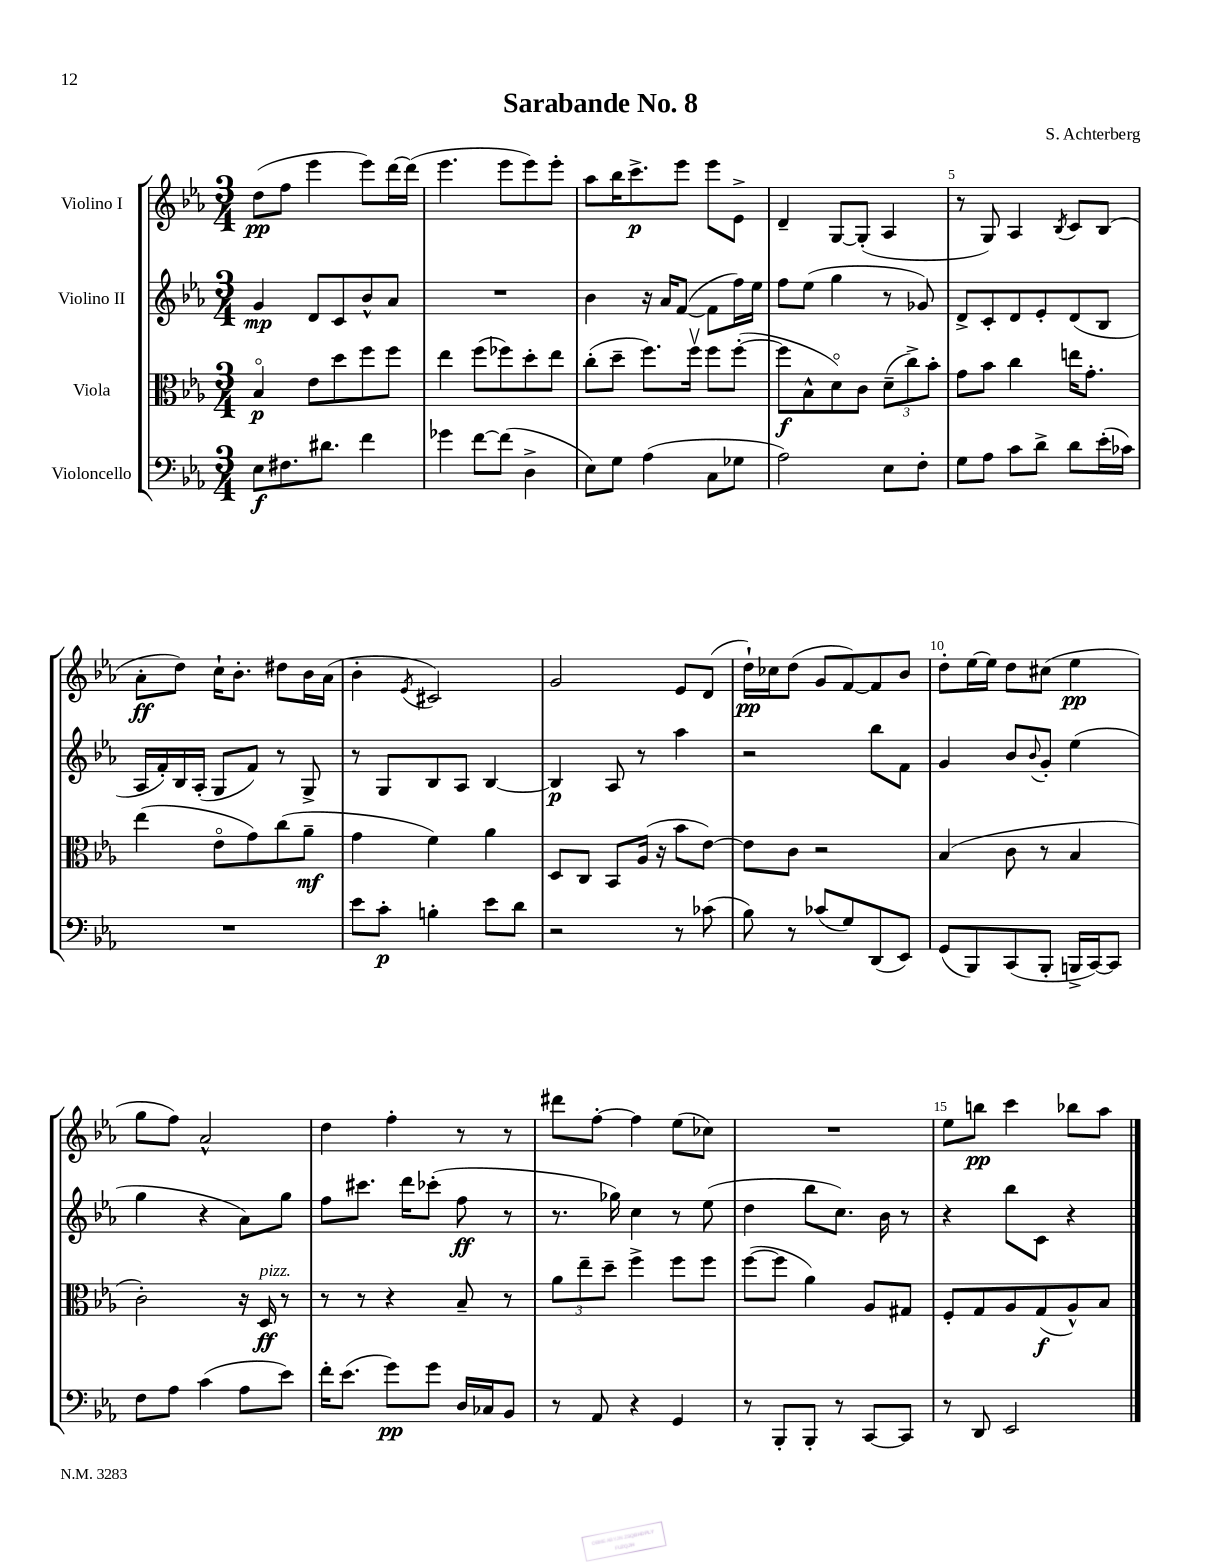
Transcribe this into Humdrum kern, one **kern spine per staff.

**kern	**dynam	**kern	**dynam	**kern	**dynam	**kern	**dynam
*part4	*part4	*part3	*part3	*part2	*part2	*part1	*part1
*staff4	*staff4	*staff3	*staff3	*staff2	*staff2	*staff1	*staff1
*I"Violoncello	*	*I"Viola	*	*I"Violino II	*	*I"Violino I	*
*clefF4	*	*clefC3	*	*clefG2	*	*clefG2	*
*k[b-e-a-]	*	*k[b-e-a-]	*	*k[b-e-a-]	*	*k[b-e-a-]	*
*M3/4	*	*M3/4	*	*M3/4	*	*M3/4	*
=1	=1	=1	=1	=1	=1	=1	=1
8E-\L	f	4B-/	p	4g/	mp	(8dd\L	pp
8.F#X\	.	.	.	.	.	8ff\J	.
.	.	8e-\L	.	8d/L	.	4eee-\	.
8.d#X\J	.	.	.	.	.	.	.
.	.	8dd\	.	8c/	.	.	.
4f\	.	8ff\	.	8b-^^/	.	8eee-\L)	.
.	.	8ff\J	.	8a-/J	.	[16ddd\L	.
.	.	.	.	.	.	(16ddd\JJ]	.
=2	=2	=2	=2	=2	=2	=2	=2
4g-X\	.	4ee-\	.	2.r	.	4.eee-\	.
[8f\L	.	(8ff\L	.	.	.	.	.
(8f\J]	.	8ff-X\)	.	.	.	8eee-\L	.
4D^\	.	8dd'\	.	.	.	8eee-\)	.
.	.	8ee-\J	.	.	.	8eee-'\J	.
=3	=3	=3	=3	=3	=3	=3	=3
8E-\L)	.	(8cc'\L	.	4b-\	.	8aa-\L	.
8G\J	.	8dd~\J	.	.	.	16bb-\K	.
.	.	.	.	.	.	8.ccc^\	p
(4A-\	.	8.ff\L)	.	16r	.	.	.
.	.	.	.	16a-/KL	.	.	.
.	.	.	.	([8f/J	.	8eee-\J	.
.	.	16ffv\Jk	.	.	.	.	.
8C\L	.	8ff\L	.	8f\L]	.	8eee-\L	.
8G-X\J	.	([8ff'\J	.	16ff\L)	.	8e-^\J	.
.	.	.	.	16ee-\JJ	.	.	.
=4	=4	=4	=4	=4	=4	=4	=4
2A-\)	.	8ff\L]	f	8ff\L	.	4d~/	.
.	.	8B-^^\	.	(8ee-\J	.	.	.
.	.	8d\)	.	4gg\	.	[8G/L	.
.	.	8c\J	.	.	.	(8G'/J]	.
8E-\L	.	(12d~\L	.	8r	.	4A-/	.
.	.	12cc^\)	.	.	.	.	.
8F'\J	.	.	.	8g-X/)	.	.	.
.	.	12b-'\J	.	.	.	.	.
=5	=5	=5	=5	=5	=5	=5	=5
8G\L	.	8g\L	.	8d^/L	.	8r	.
8A-\J	.	8b-\J	.	8c'/	.	8G/)	.
8c\L	.	4cc\	.	8d/	.	4A-/	.
8d^\J	.	.	.	8e-'/	.	.	.
.	.	.	.	.	.	8qB-/	.
8d\L	.	16een\KL	.	(8d/	.	8c/L	.
.	.	8.g'\J	.	.	.	.	.
(16e-'\L	.	.	.	8B-/J	.	(8B-/J	.
16c-X\JJ)	.	.	.	.	.	.	.
!!LO:LB:g=z
=6	=6	=6	=6	=6	=6	=6	=6
2.r	.	(4ee-\	.	16A-/LL	.	8a-'\L	ff
.	.	.	.	16f'/)	.	.	.
.	.	.	.	16B-/	.	8dd\J)	.
.	.	.	.	(16A-'/JJ	.	.	.
.	.	8e-\L	.	8G/L	.	16cc`\KL	.
.	.	.	.	.	.	8.b-'\J	.
.	.	8g\)	.	8f/J)	.	.	.
.	.	(8cc\	.	8r	.	8dd#X\L	.
.	.	8a-~\J	mf	8G^/	.	16b-\L	.
.	.	.	.	.	.	(16a-\JJ	.
=7	=7	=7	=7	=7	=7	=7	=7
8e-\L	.	4g\	.	8r	.	4b-'\	.
8c'\J	p	.	.	8G/L	.	.	.
.	.	.	.	.	.	8qe-/	.
4Bn'\	.	4f\)	.	8B-/	.	2c#X/)	.
.	.	.	.	8A-/J	.	.	.
8e-\L	.	4a-\	.	[4B-/	.	.	.
8d\J	.	.	.	.	.	.	.
=8	=8	=8	=8	=8	=8	=8	=8
2r	.	8D/L	.	4B-/]	p	2g/	.
.	.	8C/J	.	.	.	.	.
.	.	8BB-/L	.	8A-/	.	.	.
.	.	(16A-/Jk	.	8r	.	.	.
.	.	16r	.	.	.	.	.
8r	.	8b-\L	.	4aa-\	.	8e-/L	.
(8c-X\	.	[8e-\J)	.	.	.	(8d/J	.
=9	=9	=9	=9	=9	=9	=9	=9
8B-\)	.	8e-\L]	.	2r	.	16dd`\LL)	pp
.	.	.	.	.	.	16cc-X\J	.
8r	.	8c\J	.	.	.	(8dd\J	.
(8c-X/L	.	2r	.	.	.	8g/L	.
8G/)	.	.	.	.	.	[8f/)	.
(8DD/	.	.	.	8bb-\L	.	8f/]	.
8EE-/J)	.	.	.	8f\J	.	8b-/J	.
=10	=10	=10	=10	=10	=10	=10	=10
(8GG/L	.	(4B-/	.	4g/	.	8dd'\L	.
8BBB-/)	.	.	.	.	.	[16ee-\L	.
.	.	.	.	.	.	16ee-\JJ]	.
(8CC/	.	8c\	.	8b-/L	.	8dd\L	.
.	.	.	.	8qqb-/	.	.	.
8BBB-'/J	.	8r	.	8g'/J	.	(8cc#X\J	.
16BBBn^/LL	.	4B-/	.	(4ee-\	.	4ee-\	pp
[16CC/J)	.	.	.	.	.	.	.
8CC/J]	.	.	.	.	.	.	.
!!LO:LB:g=z
=11	=11	=11	=11	=11	=11	=11	=11
8F\L	.	2c'\)	.	4gg\	.	8gg\L	.
8A-\J	.	.	.	.	.	8ff\J)	.
(4c\	.	.	.	4r	.	2a-^^/	.
8A-\L	.	16r	.	8a-\L)	.	.	.
!	!	!LO:TX:a:i:t=pizz.	!	!	!	!	!
.	.	16D/	ff	.	.	.	.
8e-\J)	.	8r	.	8gg\J	.	.	.
=12	=12	=12	=12	=12	=12	=12	=12
16f'\KL	.	8r	.	8ff\L	.	4dd\	.
(8.e-\J	.	.	.	.	.	.	.
.	.	8r	.	8.ccc#X\J	.	.	.
8g\L)	pp	4r	.	.	.	4ff'\	.
.	.	.	.	16ddd\KL	.	.	.
8g\J	.	.	.	(8ccc-X'\J	.	.	.
16D/LL	.	8B-~/	.	8ff\	ff	8r	.
16C-X/J	.	.	.	.	.	.	.
8BB-/J	.	8r	.	8r	.	8r	.
=13	=13	=13	=13	=13	=13	=13	=13
8r	.	12a-\L	.	8.r	.	8ddd#X\L	.
.	.	12ee-~\	.	.	.	.	.
8AA-/	.	.	.	.	.	[8ff'\J	.
.	.	12dd~\J	.	.	.	.	.
.	.	.	.	16gg-X\)	.	.	.
4r	.	4ff^\	.	4cc\	.	4ff\]	.
4GG/	.	8ff\L	.	8r	.	(8ee-\L	.
.	.	8ff\J	.	(8ee-\	.	8cc-X\J)	.
=14	=14	=14	=14	=14	=14	=14	=14
8r	.	([8ff\L	.	4dd\	.	2.r	.
8BBB-'/L	.	8ff\J]	.	.	.	.	.
8BBB-'/J	.	4a-\)	.	8bb-\L	.	.	.
8r	.	.	.	8.cc\J)	.	.	.
[8CC/L	.	8A-/L	.	.	.	.	.
.	.	.	.	16b-\	.	.	.
8CC/J]	.	8G#X/J	.	8r	.	.	.
=15	=15	=15	=15	=15	=15	=15	=15
8r	.	8F'/L	.	4r	.	8ee-\L	.
8DD/	.	8G/	.	.	.	8bbn\J	pp
2EE-/	.	8A-/	.	8bb-\L	.	4ccc\	.
.	.	(8G/	f	8c\J	.	.	.
.	.	8A-^^/)	.	4r	.	8bb-X\L	.
.	.	8B-/J	.	.	.	8aa-\J	.
==	==	==	==	==	==	==	==
*-	*-	*-	*-	*-	*-	*-	*-
